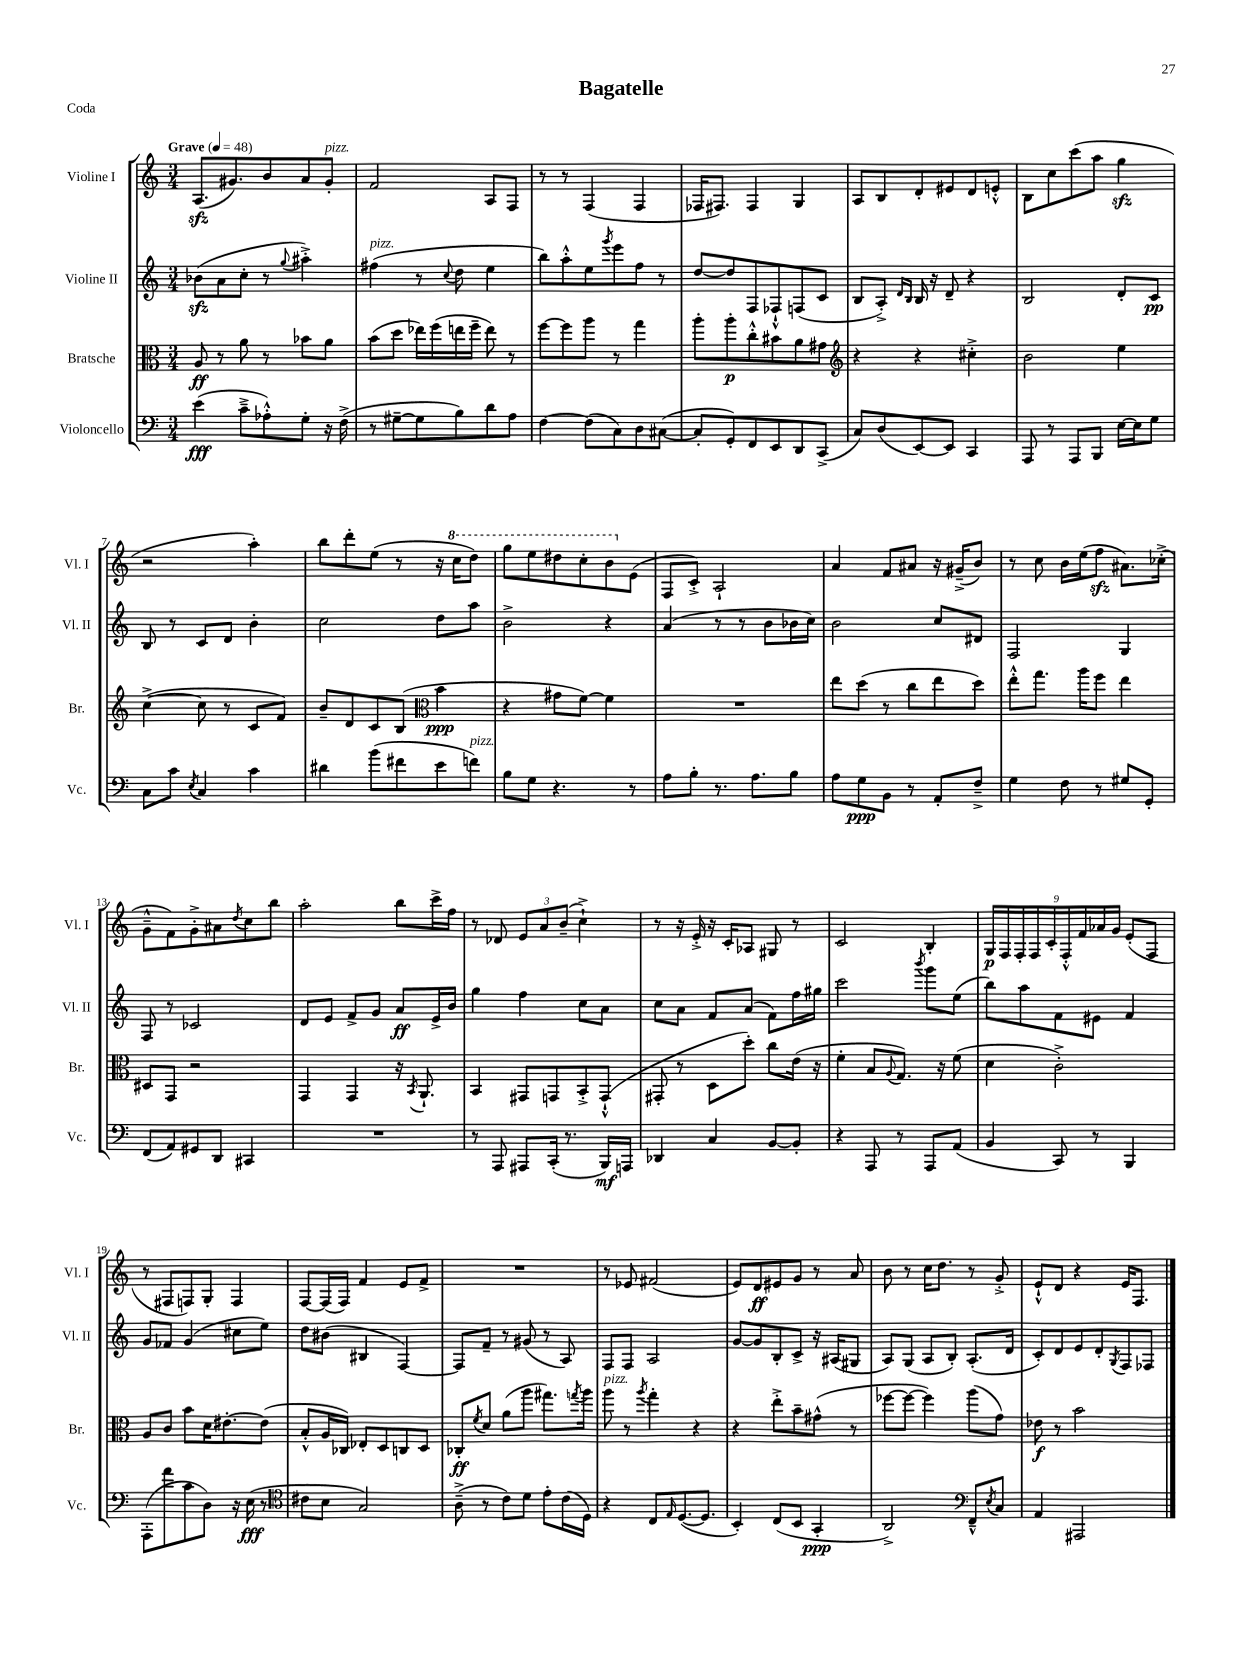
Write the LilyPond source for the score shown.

\header { title = "Bagatelle" piece = "Coda" }
<<
\new StaffGroup <<
\new Staff = "s0" \with { instrumentName = "Violine I" shortInstrumentName = "Vl. I" } {
    \clef treble \key c \major \numericTimeSignature \time 3/4 \tempo "Grave" 4 = 48
    a8.\sfz( gis'8.) b'8 a'8 gis'8-.^\markup { \italic "pizz." } |
    f'2 a8 f8 |
    r8 r8 f4( f4 |
    fes16 fis8.) fis4 g4 |
    a8 b8 d'8-. eis'8 d'8 e'8-.-^ |
    b8 c''8 c'''8( a''8 g''4\sfz |
    r2 a''4-.) |
    b''8 d'''8-. e''8( r8 r16 \ottava #1 c'''16 d'''8) |
    g'''8 e'''8 dis'''8 c'''8-. b''8 \ottava #0 e'8( |
    f8 c'8-.->) a2-! |
    a'4 f'8 ais'8 r16 gis'16--->( b'8) |
    r8 c''8 b'16 e''16( f''8\sfz ais'8.) ces''16-.->( |
    g'8---^ f'8) g'8-.-> ais'8 \acciaccatura { d''8 } c''8 b''8 |
    a''2-. b''8 c'''16-> f''16 |
    r8 des'8 \tuplet 3/2 { e'8 a'8 b'8--( } c''4-!->) |
    r8 r16 e'16-.-> r16 c'16-. aes8 gis8 r8 |
    c'2 b4-. |
    \tuplet 9/8 { g16\p f16 f16-. f16 c'16-. f16-.-^ f'16 aes'16 g'16 } e'8-.( f8 |
    r8 fis8 f8) g8-. f4 |
    f8~ f16( f16) f'4 e'8 f'8-> |
    R2. |
    r8 ees'8 fis'2( |
    e'8) d'8\ff eis'8 g'8 r8 a'8 |
    b'8 r8 c''16 d''8. r8 g'8-.-> |
    e'8-!-^ d'8 r4 e'16 f8. \bar "|." |
}
\new Staff = "s1" \with { instrumentName = "Violine II" shortInstrumentName = "Vl. II" } {
    \clef treble \key c \major \numericTimeSignature \time 3/4
    bes'8\sfz( a'8 c''8-. r8 \appoggiatura { g''8 } ais''4-.->) |
    fis''4^\markup { \italic "pizz." }( r8 \appoggiatura { c''8 } d''8 e''4 |
    b''8) a''8-.-^ e''8 \acciaccatura { g'''8 } e'''8 f''8 r8 |
    d''8~ d''8 f8 fes8-!-^ f8( c'8 |
    b8 a8-.->) \grace { d'16 b16 } b16 r16 d'8-- r4 |
    b2 d'8-. c'8\pp |
    b8 r8 c'8 d'8 b'4-. |
    c''2 d''8 a''8 |
    b'2-> r4 |
    a'4( r8 r8 b'8 bes'16 c''16) |
    b'2 c''8 dis'8 |
    f2 g4 |
    f8 r8 ces'2 |
    d'8 e'8 f'8-> g'8 a'8\ff e'16-> b'16 |
    g''4 f''4 c''8 a'8 |
    c''8 a'8 f'8 a'8( f'8) f''16 gis''16 |
    c'''2 \acciaccatura { b'''8 } g'''8 e''8( |
    b''8) a''8 f'8 eis'8 f'4 |
    g'8 fes'8 g'4( cis''8 e''8) |
    d''8 bis'8( bis4 f4~) |
    f8 f'8-- r8 gis'8( r8 a8) |
    f8 f8 a2 |
    g'8~ g'8 b8-. c'8-> r16 ais16( gis8 |
    a8) g8( a8 b8-.) a8.-.( d'16 |
    c'8-.) d'8 e'8 d'8-. \acciaccatura { g8 } f8 fes8 \bar "|." |
}
\new Staff = "s2" \with { instrumentName = "Bratsche" shortInstrumentName = "Br." } {
    \clef alto \key c \major \numericTimeSignature \time 3/4
    a8\ff r8 a'8 r8 bes'8 a'8 |
    b'8( d''8 ees''16) f''16( e''16 f''16-- e''8) r8 |
    f''8~ f''8 a''8 r8 g''4 |
    a''8-. a''8-.\p c''8-.-^ bis'8 a'8 gis'8 |
    \clef treble r4 r4 cis''4-.-> |
    b'2 e''4 |
    c''4~->( c''8 r8 c'8 f'8) |
    b'8-- d'8 c'8 b8( \clef alto b'4\ppp |
    r4 gis'8 f'8~) f'4 |
    R2. |
    e''8 d''8( r8 c''8 e''8 d''8) |
    e''8-.-^ g''8. a''16 f''8 e''4 |
    dis8 g,8 r2 |
    g,4 g,4 r16 \acciaccatura { b,8 } a,8.-! |
    b,4 gis,8 g,8 b,8-.-> g,8-!-^( |
    gis,8-. r8 d8 d''8-.) c''8 e'16( r16 |
    f'4-. b8 \appoggiatura { a8 } g8.) r16 f'8( |
    d'4 c'2-.->) |
    a8 c'8 b'8 d'16 eis'8.~-. eis'8( |
    b8-.-^ a16 ces16) ees8-. d8 c8 d8 |
    ces8-.\ff \acciaccatura { f'8 } d'8 a'8( a''8 gis''8.) \acciaccatura { g''8 } a''16 |
    a''8^\markup { \italic "pizz." } r8 \acciaccatura { a''8 } g''4-. r4 |
    r4 e''8-.-> b'8-- gis'8-^( r8 |
    fes''8~ fes''8~ fes''4) a''8( g'8) |
    ees'8\f r8 b'2 \bar "|." |
}
\new Staff = "s3" \with { instrumentName = "Violoncello" shortInstrumentName = "Vc." } {
    \clef bass \key c \major \numericTimeSignature \time 3/4
    e'4\fff( c'8---> aes8-.-^) g8-. r16 f16->( |
    r8 gis8~-- gis8 b8) d'8 a8 |
    f4~ f8( c8) d8 cis8~( |
    cis8-. g,8-.) f,8 e,8 d,8 c,8->( |
    c8) d8( e,8~) e,8 c,4 |
    a,,8 r8 a,,8 b,,8 e16~ e16 g8 |
    c8 c'8 \acciaccatura { e8 } c4 c'4 |
    dis'4 b'8( fis'8 e'8 f'8^\markup { \italic "pizz." }) |
    b8 g8 r4. r8 |
    a8 b8-. r8. a8. b8 |
    a8 g8\ppp b,8 r8 a,8-. f8---> |
    g4 f8 r8 gis8 g,8-. |
    f,8( a,8) gis,8 d,8 cis,4 |
    R2. |
    r8 a,,8 ais,,8 c,16-.( r8. b,,16\mf) a,,16 |
    des,4 c4 b,8~ b,8-. |
    r4 a,,8 r8 a,,8 a,8( |
    b,4 c,8) r8 b,,4 |
    a,,8-.( a'8 c'8 d8) r16 e16\fff( r8 |
    \clef tenor cis'8 b8 g2) |
    a8--->( r8 c'8) d'8 e'8-. c'16( d16) |
    r4 c8 \grace { e16 } d8.~( d8. |
    b,4-.) c8( b,8 g,4-.\ppp |
    a,2->) \clef bass f,8---^ \acciaccatura { e8 } c8 |
    a,4 ais,,2 \bar "|." |
}
>>
>>
